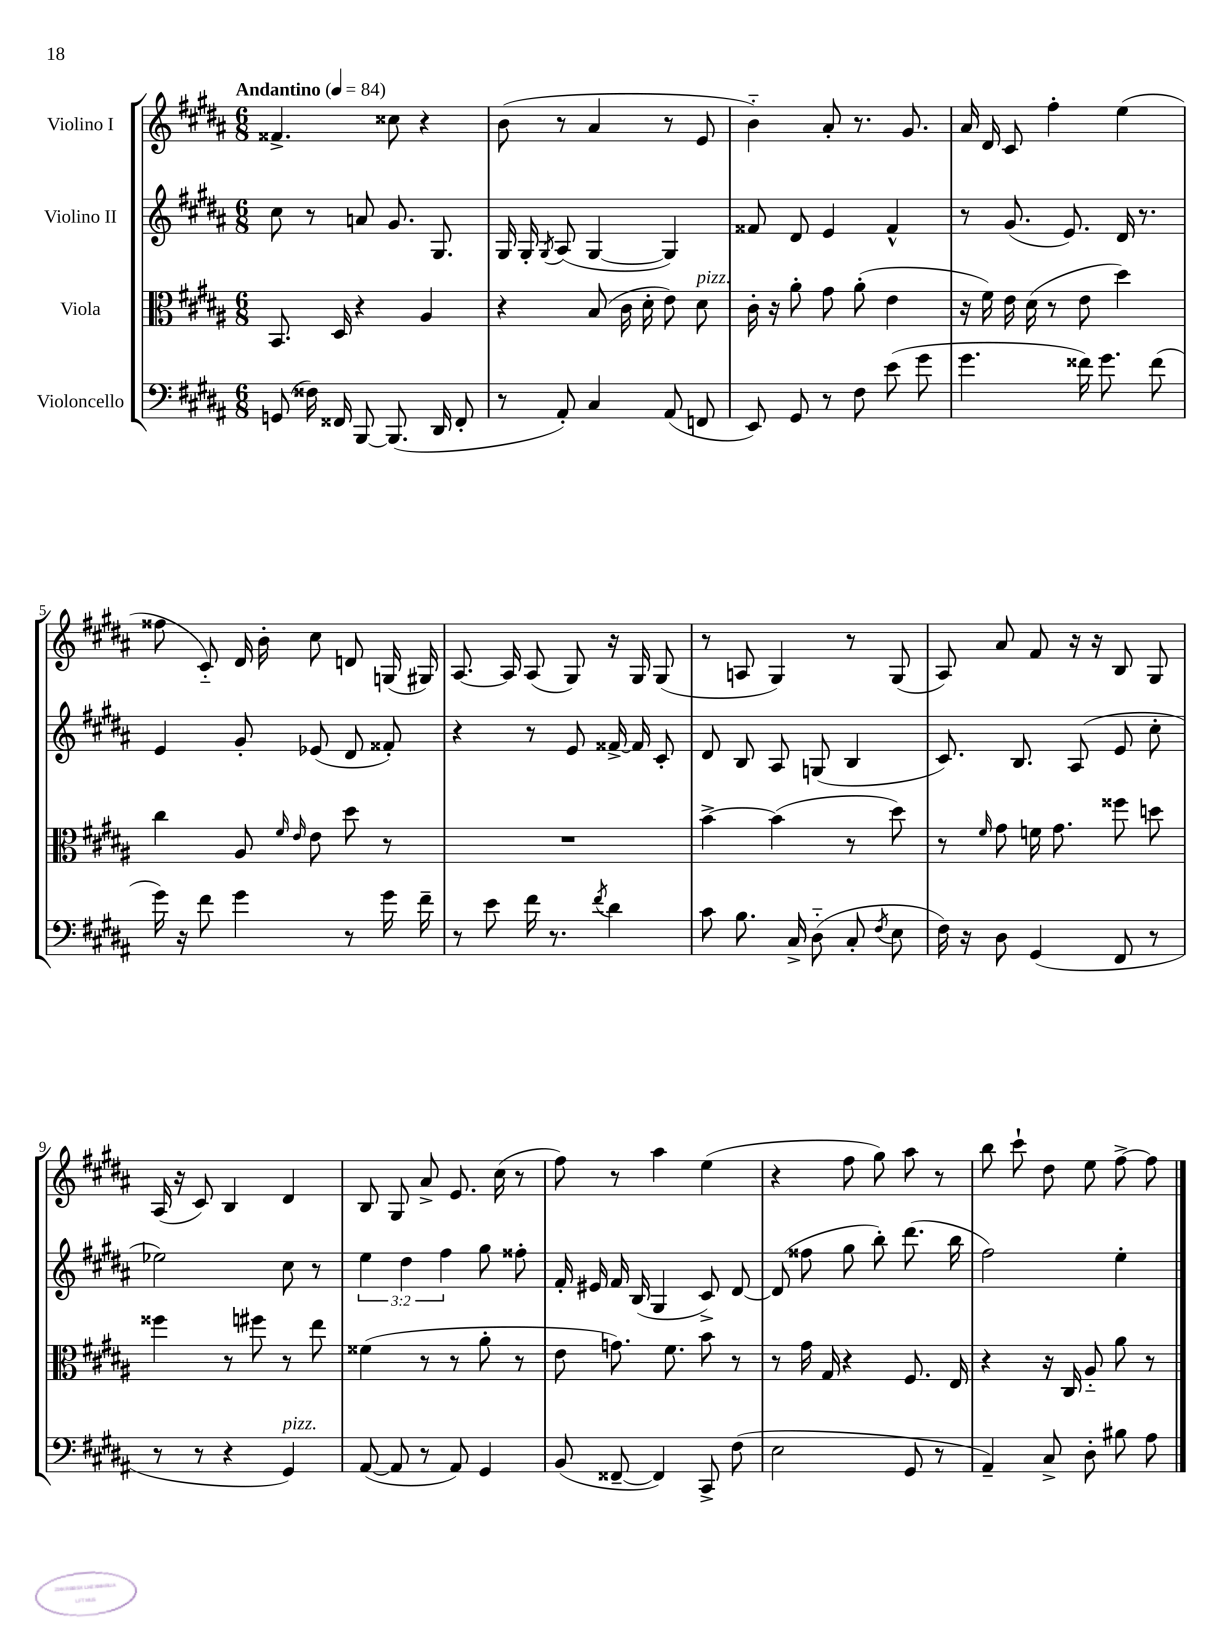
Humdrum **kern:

**kern	**kern	**kern	**kern
*part4	*part3	*part2	*part1
*staff4	*staff3	*staff2	*staff1
*I"Violoncello	*I"Viola	*I"Violino II	*I"Violino I
*clefF4	*clefC3	*clefG2	*clefG2
*k[f#c#g#d#a#]	*k[f#c#g#d#a#]	*k[f#c#g#d#a#]	*k[f#c#g#d#a#]
*M6/8	*M6/8	*M6/8	*M6/8
*MM84	*MM84	*MM84	*MM84
=1	=1	=1	=1
!	!	!	!LO:TX:a:B:t=Andantino
(8GGn/	8.BB/	8cc#\	4.f##X^/
16F##X\)	.	8r	.
16FF##X/	16D#/	.	.
[8BBB/	4r	8an/	.
(8.BBB/]	.	8.g#/	8cc##X\
.	4A#/	.	4r
16DD#/	.	8.G#/	.
8FF##'/	.	.	.
=2	=2	=2	=2
8r	4r	16G#/	(8b\
.	.	16G#'/	.
.	.	8qG#/	.
8AA#'/)	.	(8A#/	8r
4C#/	(8B/	[4G#/	4a#/
.	16c#\	.	.
.	16d#'\	.	.
(8AA#/	8e\)	4G#/])	8r
!	!LO:TX:a:i:t=pizz.	!	!
8FFn/	8d#\	.	8e/
=3	=3	=3	=3
8EE/)	16c#'\	8f##X/	4b\)
.	16r	.	.
8GG#/	8a#'\	8d#/	.
8r	8g#\	4e/	8a#'/
8F#\	(8a#'\	.	8.r
(8e\	4e\	4f##^^/	.
.	.	.	8.g#/
8g#\	.	.	.
=4	=4	=4	=4
4.g#\	16r	8r	16a#/
.	16f#\)	.	16d#/
.	16e\	(8.g#/	8c#/
.	(16d#\	.	.
.	8r	.	4ff#'\
.	.	8.e/)	.
16f##X\)	8e\	.	.
8.g#\	.	.	.
.	4dd#\)	16d#/	(4ee\
.	.	8.r	.
(8f##\	.	.	.
!!LO:LB:g=z
=5	=5	=5	=5
16g#\)	4cc#\	4e/	8ff##X\
16r	.	.	.
8f#\	.	.	8c#/)
4g#\	8A#/	8g#'/	16d#/
.	.	.	16b'\
.	16qqf#/	.	.
.	16qqe/	.	.
.	8e\	(8e-X/	8cc#\
8r	8dd#\	8d#/	8dn/
16g#\	8r	8f##X'/)	(16Gn/
16f#~\	.	.	16G#X/)
=6	=6	=6	=6
8r	2.r	4r	[8.A#/
8e\	.	.	.
.	.	.	16A#/]
16f#\	.	8r	(8A#/
8.r	.	.	.
.	.	8e/	8G#/)
8qf#/	.	.	.
4d#\	.	[16f##X^/	16r
.	.	16f##/]	16G#/
.	.	8c#'/	(8G#/
=7	=7	=7	=7
8c#\	[4b^\	8d#/	8r
8.B\	.	8B/	8An/
.	(4b\]	8A#/	4G#/)
16C#^/	.	.	.
(8D#\	.	(8Gn/	.
8C#'/	8r	4B/	8r
8qF#/	.	.	.
8E\	8dd#\)	.	(8G#/
=8	=8	=8	=8
16F#\)	8r	8.c#/)	8A#/)
16r	.	.	.
.	16qqf#/	.	.
8D#\	8g#\	.	8a#/
.	.	8.B/	.
(4GG#/	16fn\	.	8f#/
.	8.g#\	.	.
.	.	(8A#/	16r
.	.	.	16r
8FF#/	8ff##X\	8e/	8B/
8r	8ddn\	8cc#'\	8G#/
!!LO:LB:g=z
=9	=9	=9	=9
8r	4ff##X\	2ee-X\)	(16A#/
.	.	.	16r
8r	.	.	8c#/)
4r	8r	.	4B/
.	8ff#X\	.	.
!LO:TX:a:i:t=pizz.	!	!	!
4GG#/)	8r	8cc#\	4d#/
.	8ee\	8r	.
=10	=10	=10	=10
([8AA#/	(4f##X\	6ee\	8B/
8AA#/]	.	.	8G#/
.	.	6dd#\	.
8r	8r	.	8a#^/
.	.	6ff#\	.
8AA#/)	8r	.	8.e/
4GG#/	8a#'\	8gg#\	.
.	.	.	(16cc#\
.	8r	8ff##X'\	8r
=11	=11	=11	=11
(8BB/	8e\	16f#'/	8ff#\)
.	.	16e#X/	.
[8FF##X~/	8.gn\)	16f#/	8r
.	.	(16B/	.
4FF##/])	.	4G#/	4aa#\
.	8.f#\	.	.
8CC#^/	8b\	8c#^/)	(4ee\
(8F#\	8r	[8d#/	.
=12	=12	=12	=12
2E\	8r	(8d#/]	4r
.	16g#\	8ff##X\	.
.	16G#/	.	.
.	4r	8gg#\	8ff#\
.	.	8bb'\)	8gg#\)
8GG#/	8.F#/	(8.ddd#\	8aa#\
8r	.	.	8r
.	16E/	16bb\	.
=13	=13	=13	=13
4AA#~/)	4r	2ff#\)	8bb\
.	.	.	8ccc#`\
8C#^/	16r	.	8dd#\
.	16C#/	.	.
8D#'\	8A#/	.	8ee\
8B#X\	8a#\	4ee'\	[8ff#^\
8A#\	8r	.	8ff#\]
==	==	==	==
*-	*-	*-	*-
